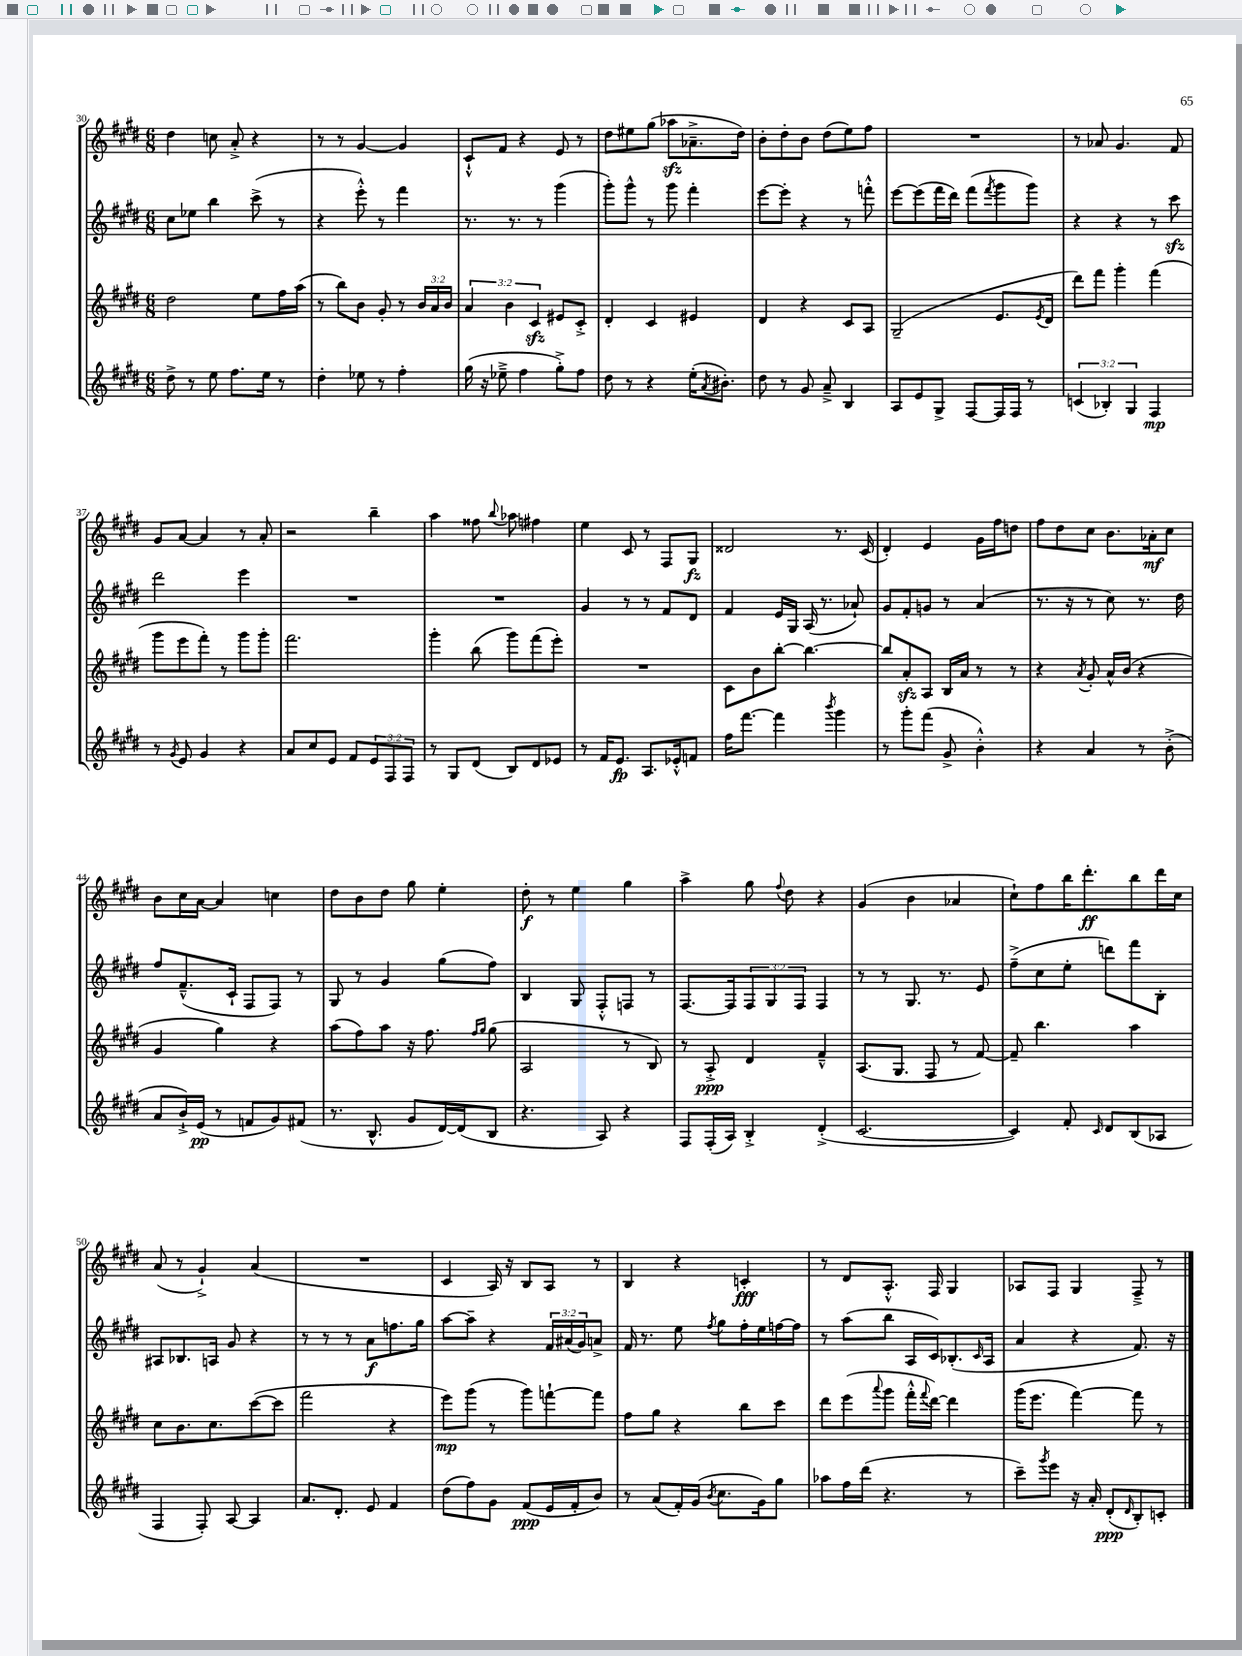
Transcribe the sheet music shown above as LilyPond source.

<<
\new StaffGroup <<
\new Staff = "s0" {
    \clef treble \key e \major \numericTimeSignature \time 6/8
    dis''4 c''8 a'8-.-> r4 |
    r8 r8 gis'4~ gis'4 |
    cis'8-!-^ fis'8 r4 e'8 r8 |
    dis''8 eis''8 gis''8( aes''8\sfz aes'8.---> dis''16) |
    b'8-. dis''8-. b'8 dis''8( e''8) fis''8 |
    R2. |
    r8 aes'8 gis'4. fis'8 |
    gis'8 a'8~ a'4 r8 a'8-. |
    r2 b''4-- |
    a''4 fisis''8 \appoggiatura { b''8 } aes''8 fis''4 |
    e''4 cis'8 r8 fis8 gis8\fz |
    disis'2 r8. cis'16( |
    dis'4-.) e'4 gis'16 fis''16 d''8 |
    fis''8 dis''8 cis''8 b'8. aes'16-.\mf cis''8 |
    b'8 cis''16 a'16~ a'4 c''4 |
    dis''8 b'8 dis''8 gis''8 e''4-. |
    dis''8-.\f r8 e''4 gis''4 |
    a''4-> gis''8 \appoggiatura { fis''8 } dis''8 r4 |
    gis'4( b'4 aes'4 |
    cis''8-!) fis''8 b''16 dis'''8.-.\ff b''8 dis'''16 cis''16 |
    a'8( r8 gis'4-!->) a'4( |
    R2. |
    cis'4 a16) r16 b8 a8 r8 |
    b4 r4 c'4-.\fff |
    r8 dis'8 a8.-.-^ fis16 gis4 |
    aes8 fis8 gis4 fis8---> r8 \bar "|." |
}
\new Staff = "s1" {
    \clef treble \key e \major \numericTimeSignature \time 6/8 \override Staff.TupletNumber.text = #tuplet-number::calc-fraction-text
    cis''8 ees''8 b''4 cis'''8->( r8 |
    r4 e'''8-.-^) r8 fis'''4 |
    r8. r8. r8 gis'''4( |
    gis'''8-.) gis'''8-^ r8 gis'''8 fis'''4-. |
    e'''8~ e'''8-. r4 r8 f'''8-.-^ |
    e'''8~ e'''8( fis'''16 dis'''16) fis'''8( \acciaccatura { fis'''8 } gis'''8 gis'''8) |
    r4 r4 r8 cis'''8\sfz |
    dis'''2 e'''4 |
    R2. |
    R2. |
    gis'4 r8 r8 fis'8 dis'8 |
    fis'4 e'16 gis16 a16( r8. aes'8-!) |
    gis'8 fis'8-. g'8 r8 a'4( |
    r8. r16 r8 cis''8) r8. dis''16 |
    fis''8 fis'8.---^( cis'16-! fis8 fis8) r8 |
    gis8 r8 gis'4 gis''8( fis''8) |
    b4 gis8 fis8-.-^ f8 r8 |
    fis8.~ fis16 \tuplet 3/2 { fis8 gis8 fis8 } fis4 |
    r8 r8 gis8. r8. e'8 |
    fis''8--->( cis''8 e''8-. d'''8) fis'''8 b8-. |
    ais8 bes8. a16 gis'8 r4 |
    r8 r8 r8 a'8\f f''8. gis''16 |
    a''8~ a''8-- r4 \tuplet 3/2 { fis'16 ais'16( gis'16) } a'8-> |
    fis'16 r8. e''8 \acciaccatura { fis''8 } gis''8 fis''16-. e''16 f''16~ f''16 |
    r8 a''8( b''8 a16 cis'16) bes8.-.( \grace { cis'16 } a16 |
    a'4 r4 fis'8.) r16 \bar "|." |
}
\new Staff = "s2" {
    \clef treble \key e \major \numericTimeSignature \time 6/8 \override Staff.TupletNumber.text = #tuplet-number::calc-fraction-text
    dis''2 e''8 fis''16 a''16( |
    r8 b''8) b'8 gis'8-. r8 \tuplet 3/2 { b'16 a'16 b'16 } |
    \tuplet 3/2 { a'4 b'4 cis'4\sfz } eis'8 cis'8-.-> |
    dis'4-. cis'4 eis'4 |
    dis'4 r4 cis'8 a8 |
    gis2--( e'8. \acciaccatura { e'8 } dis'16 |
    dis'''8) fis'''8 gis'''4-. fis'''4( |
    gis'''8 e'''8 fis'''8-.) r8 gis'''8 gis'''8-. |
    fis'''2. |
    gis'''4-. b''8( gis'''8) fis'''8( e'''8-.) |
    R2. |
    cis'8 b'8 b''8~-. b''4.~ |
    b''8 a'8-.\sfz a8 b16 a'16 r8 r8 |
    r4 \acciaccatura { a'8 } gis'8-. a'16-^ b'16( r4 |
    gis'4 gis''4) r4 |
    a''8( fis''8) a''8 r16 fis''8. \grace { fis''16 gis''16 } gis''8( |
    a2 r8 b8) |
    r8 a8-.->\ppp dis'4 fis'4---^ |
    a8.( gis8. fis8 r8 fis'8~) |
    fis'8-- b''4. a''4 |
    cis''8 b'8. cis''8. cis'''8~( cis'''8 |
    fis'''2 r4 |
    e'''8\mp) gis'''8( r8 gis'''8) f'''8~-! f'''8 |
    fis''8 gis''8 r4 b''8 cis'''8 |
    dis'''8 e'''8( \appoggiatura { a'''8 } gis'''8 fis'''16-.-^ \appoggiatura { fis'''8 } dis'''16~) dis'''4 |
    gis'''16( e'''8. fis'''4~) fis'''8 r8 \bar "|." |
}
\new Staff = "s3" {
    \clef treble \key e \major \numericTimeSignature \time 6/8 \override Staff.TupletNumber.text = #tuplet-number::calc-fraction-text
    dis''8-> r8 e''8 fis''8. e''16 r8 |
    dis''4-. ees''8 r8 fis''4-. |
    gis''16( r16 ees''8---> fis''4 gis''8-.->) fis''8 |
    dis''8 r8 r4 e''16-.( \acciaccatura { a'8 } bis'8.-.) |
    dis''8 r8 gis'8 a'8---> b4 |
    a8 e'8 gis8-> fis8~ fis16 fis16 r8 |
    \tuplet 3/2 { c'4( bes4-.) gis4 } fis4\mp |
    r8 \acciaccatura { gis'8 } e'8 gis'4 r4 |
    a'8 cis''8 e'8 fis'8 \tuplet 3/2 { e'8 fis8 fis8 } |
    r8 gis8 dis'8( b8) dis'8 ees'8 |
    r8 fis'16 e'8.\fp a8. ees'16-.-^ f'8 |
    fis''16 fis'''8.~ fis'''4 \acciaccatura { b'''8 } gis'''4 |
    r8 gis'''8-. fis'''8( gis'8-> b'4-.-^) |
    r4 a'4 r8 b'8-.->( |
    a'8 b'16-!->) e'16\pp( r8 f'8 gis'8) fis'8( |
    r8. b8.-^ gis'8 dis'16~) dis'16( b8 |
    r4. a8) r4 |
    fis8 fis16-.( a16) b4-.-> dis'4-.->( |
    cis'2.~ |
    cis'4) fis'8-. \grace { cis'16 } dis'8 b8( aes8 |
    fis4 fis8-.) a8~ a4 |
    a'8. dis'8.-. e'8 fis'4 |
    dis''8( fis''8) gis'8 fis'8\ppp( e'16 fis'16-. b'8) |
    r8 a'8( fis'16-.) gis'16( \acciaccatura { b'8 } cis''8. gis'16) gis''8 |
    aes''8 fis''16 dis'''16( r4. r8 |
    cis'''8--) \acciaccatura { gis'''8 } e'''8 r16 a'16-. dis'8-.\ppp( \grace { dis'16 } b8-.) c'8-. \bar "|." |
}
>>
>>
\layout { \context { \Score currentBarNumber = #30 } }
